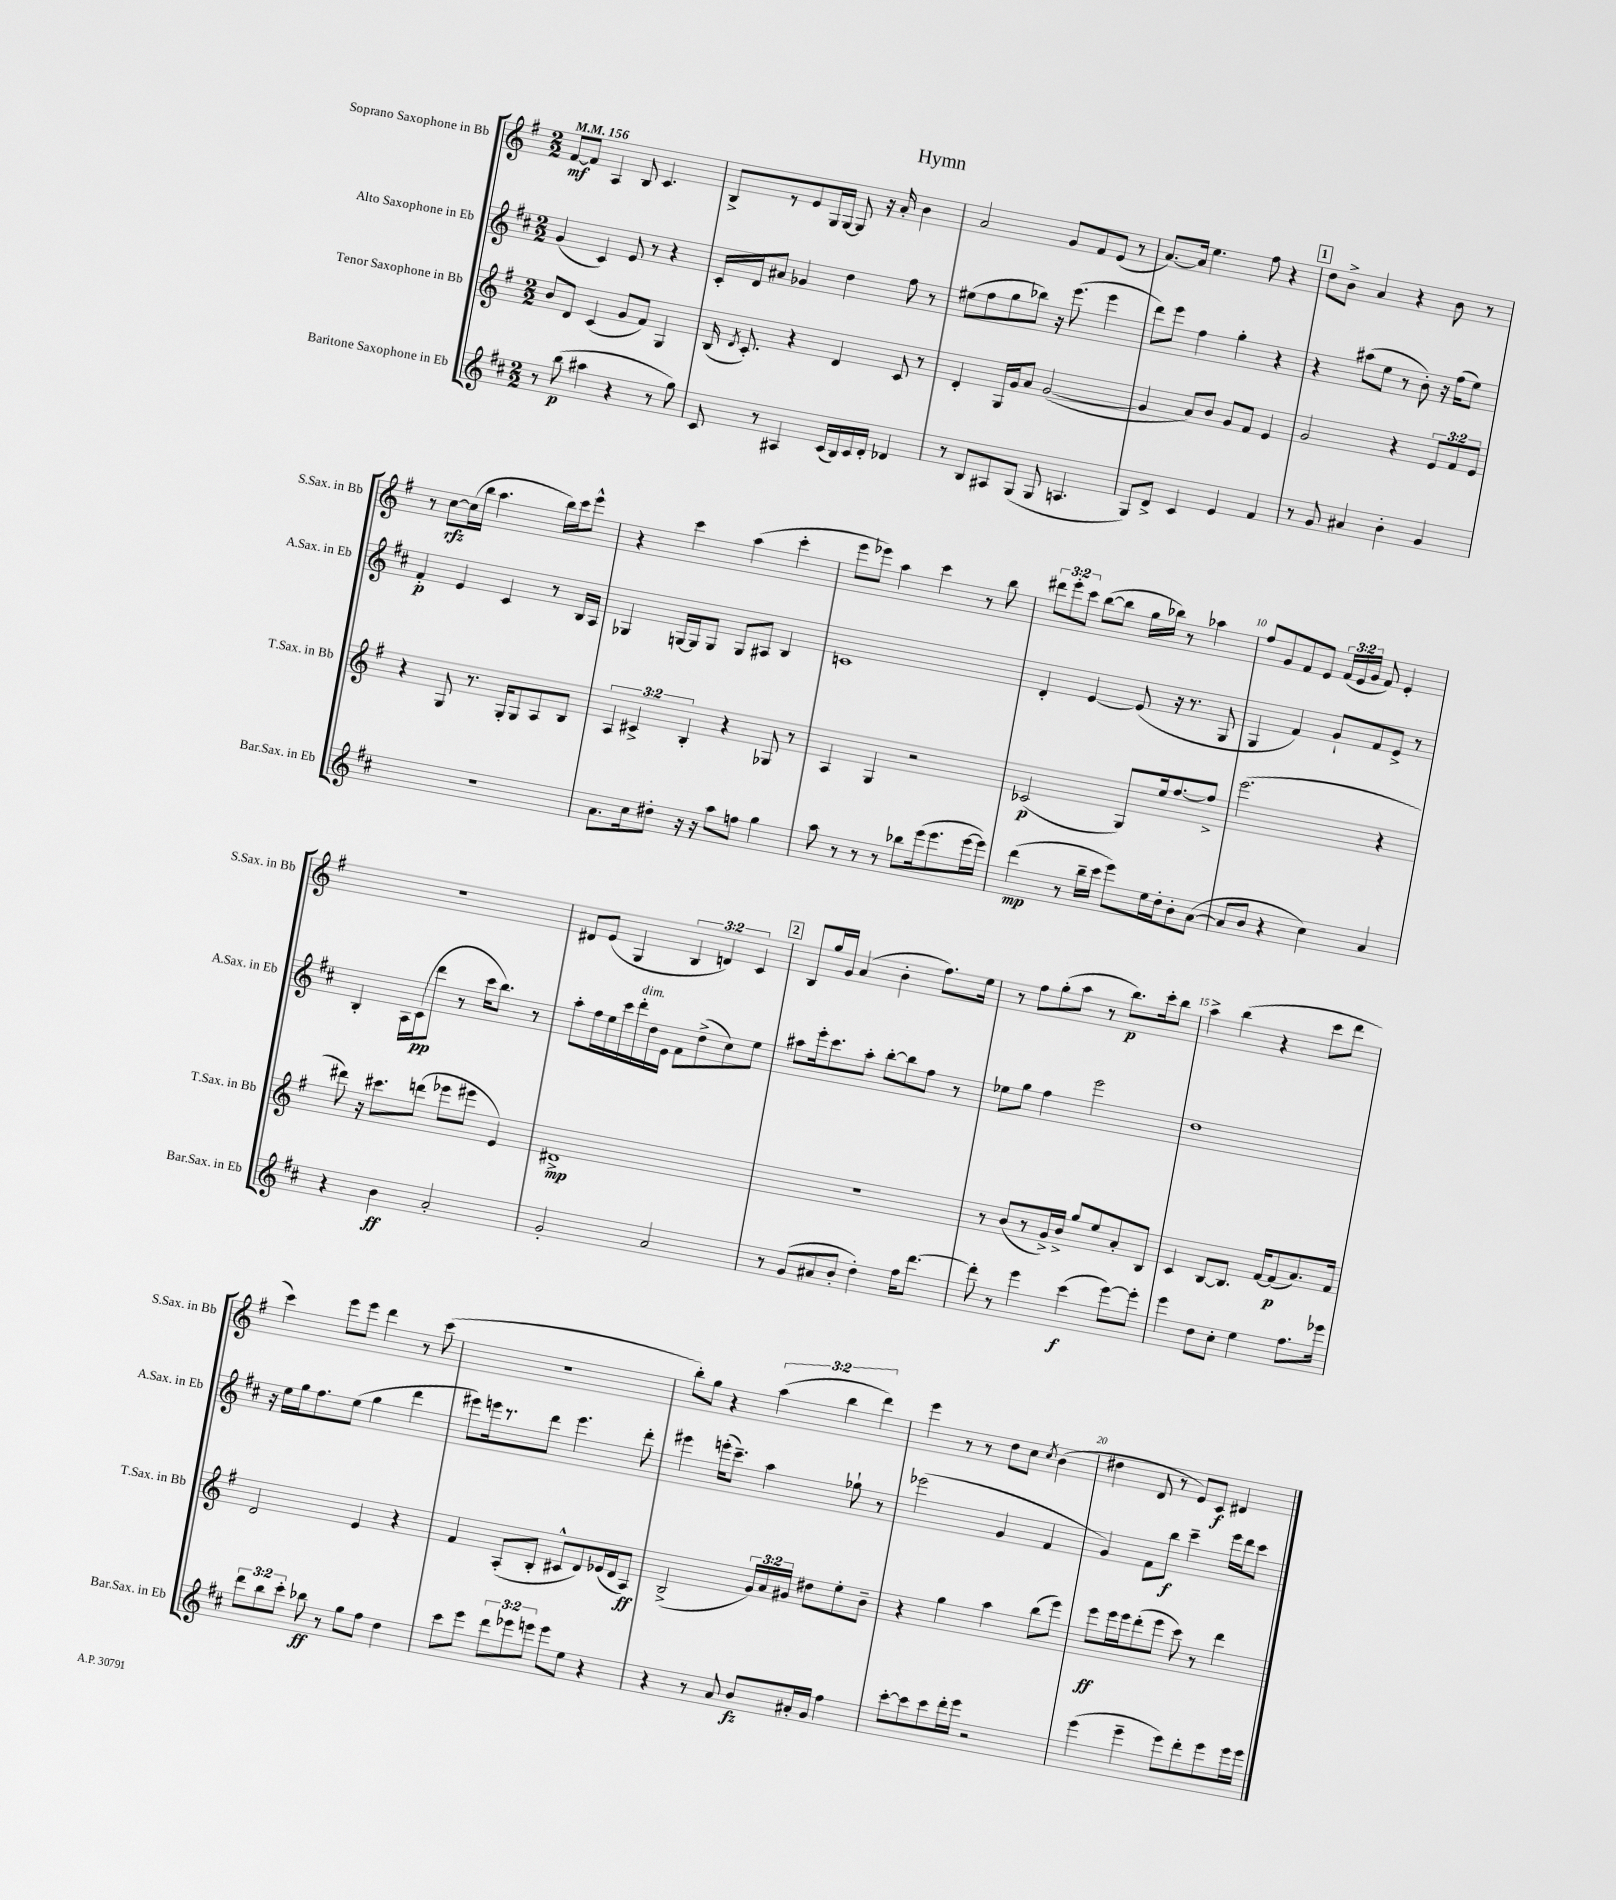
\header { title = "Hymn" }
<<
\new StaffGroup <<
\new Staff = "s0" \with { instrumentName = "Soprano Saxophone in Bb" shortInstrumentName = "S.Sax. in Bb" } {
    \clef treble \key g \major \numericTimeSignature \time 2/2 \override Staff.TupletNumber.text = #tuplet-number::calc-fraction-text \tempo 4 = 156
    \autoBeamOff fis'8[~\mf fis'8] a4 b8 c'4. |
    b8[-> r8 e'8 g16 g16]~ g8 r16 a'16-. b'4 |
    a'2 g'8[ fis'8 e'8]( r8 |
    a'8.[~) a'16] e''4. fis''8 r4 |
    \mark \markup { \box "1" } d''8[ b'8]-> a'4 r4 b'8 r8 |
    r8 c''8[~\rfz c''16( b''16] a''4. b''16[) c'''16 e'''8]-^ |
    r4 c'''4 a''4( c'''4-. |
    e'''8[ ees'''8]) a''4 c'''4 r8 b''8 |
    \tuplet 3/2 { dis'''8[ e'''8-. c'''8] } b''8[~( b''8] g''16[ bes''16]) r8 aes''4 |
    fis''8[ g'8 fis'8 e'8] \tuplet 3/2 { fis'16[( e'16 g'16] } fis'8) e'4-. |
    r1 |
    dis'8[ e'8]( g4 \tuplet 3/2 { b4 d'4) c'4 } |
    \mark \markup { \box "2" } b8[ g''16 g'16] a'4( b'4-. fis''8.[) e''16] |
    r8 fis''8[ g''8-.( a''8] r8 b''8.[\p) c'''16-. b''8] |
    a''4-> b''4( r4 c'''8[ d'''8] |
    c'''4) e'''8[ e'''8] d'''4 r8 c'''8( |
    r1 |
    b''8[-.) g''8] r4 \tuplet 3/2 { a''4( b''4 d'''4) } |
    e'''4 r8 r8 d''8[ c''8] \acciaccatura { c''8 } b'4( |
    dis''4 d'8 r8 e'8[) c'8]\f dis'4 \bar "|." |
}
\new Staff = "s1" \with { instrumentName = "Alto Saxophone in Eb" shortInstrumentName = "A.Sax. in Eb" } {
    \clef treble \key d \major \numericTimeSignature \time 2/2
    \autoBeamOff g'4( cis'4) e'8 r8 r4 |
    cis'16[-. d'16 ais'8] ges'4 d''4 fis''8 r8 |
    eis''8[( fis''8 g''8 bes''8]) r16 e'''8.( e'''4 |
    d'''8[) e'''8] fis''4 g''4-. r4 |
    \mark \markup { \box "1" } r4 ais''8[( e''8] r8 b'8-.) r16 fis''16[( e''8]) |
    fis'4-.\p e'4 cis'4 r8 b16[ a16] |
    ges4 g16[~ g16 g8] g8[ ais8] b4 |
    c'1 |
    d'4-. e'4~ e'8( r16 r8. g8 |
    g4 fis'4) g'8[-! fis'8 e'8]-> r8 |
    b4-. a16[ cis'16\pp( d'''8] r8 cis'''16[ b''8.]) r8 |
    a''8[-. fis''16 e''16 cis'''16 d'''16-.^\markup { \italic "dim." } d''16 e'16] fis'8[ d''8->( cis''8) e''8] |
    \mark \markup { \box "2" } ais''8[ e'''16-. cis'''8. ais''8]-. b''8[~-. b''8 fis''8] r8 |
    ees''8[ g''8] fis''4 e'''2 |
    d''1 |
    r16 e''16[ g''16 fis''8. e''8]( g''4 d'''4 |
    eis'''8[) e'''16 r8. d'''8] e'''4. d'''8-. |
    eis'''4 e'''16[-.( cis'''8.]--) a''4 ges''8-! r8 |
    ees'''2( g'4 fis'4 |
    g'4) fis'8[ b''8]\f cis'''4-- e'''16[ d'''16 cis'''8] \bar "|." |
}
\new Staff = "s2" \with { instrumentName = "Tenor Saxophone in Bb" shortInstrumentName = "T.Sax. in Bb" } {
    \clef treble \key g \major \numericTimeSignature \time 2/2 \override Staff.TupletNumber.text = #tuplet-number::calc-fraction-text
    \autoBeamOff b'8[ d'8] c'4( g'8[ fis'8]) g4 |
    b16( \acciaccatura { d'8 } c'8.-.) r4 d'4 c'8 r8 |
    d'4-. g16[ g'16 a'8] g'2~( |
    g'4 a'8[) b'8] g'8[ fis'8] e'4 |
    \mark \markup { \box "1" } g'2 r4 \tuplet 3/2 { e'8[ fis'8 e'8] } |
    r4 g8 r8. g16[-. g8 a8 b8] |
    \tuplet 3/2 { a4 cis'4-> b4-. } r4 ges8 r8 |
    a4 g4 r2 |
    ces'2\p( g8[) e''16 fis''8.~ fis''8]-> |
    e'''2.( r4 |
    dis'''8) r16 cis'''8.[ d'''8]( ees'''8[ eis'''8] e'4) |
    dis'1->\mp |
    \mark \markup { \box "2" } r1 |
    r8 b'8[( r8 g'16->) b'16]-> g''8[ e''8 a'8-. b8] |
    c'4 b8[~ b8.] fis'16[~ fis'8\p( a'8.) fis'16] |
    d'2 e'4 r4 |
    fis'4 a8[-.( b8]-. cis'8[-^ d'8) ees'16( d'16 a8]\ff) |
    b2->( \tuplet 3/2 { g'16[) a'16 gis'16] } dis''8[ e''8-. b'8]-- |
    r4 g''4 a''4 b''8[( e'''8]) |
    e'''8[\ff e'''16 e'''16 d'''8-.( e'''8] c'''8) r8 d'''4 \bar "|." |
}
\new Staff = "s3" \with { instrumentName = "Baritone Saxophone in Eb" shortInstrumentName = "Bar.Sax. in Eb" } {
    \clef treble \key d \major \numericTimeSignature \time 2/2 \override Staff.TupletNumber.text = #tuplet-number::calc-fraction-text
    \autoBeamOff r8 b''8\p( ais''4 r4 r8 g''8) |
    cis'8 r8 ais4 cis'16[( b16) cis'16 d'16]-. des'4 |
    r8 b8[ ais8 g8]( g8 a4. |
    g8[) d'8]-> cis'4 e'4 fis'4 |
    \mark \markup { \box "1" } r8 g'8 ais'4 b'4-. g'4 |
    R1 |
    a'8.[ cis''16 dis''8]-. r16 r16 a''8[ f''8] g''4 |
    a''8 r8 r8 r8 bes''8[ e'''16( e'''8. e'''16~ e'''16]) |
    d'''4\mp( r8 b''16[-- cis'''16] e'''8[) e''16 d''16-. b'8-. a'8]~( |
    a'8[ b'8] r4 cis''4) a'4 |
    r4 b'4\ff a'2-. |
    g'2-. a'2 |
    \mark \markup { \box "2" } r8 g'8[( ais'8 b'8]-. d''4-.) fis''16[ d'''8.]~ |
    d'''8-. r8 e'''4 cis'''4\f( e'''8[~) e'''8]-. |
    e'''4 d''8[ cis''8]-. e''4 fis''8.[ ees'''16] |
    \tuplet 3/2 { d'''8[ b''8 cis'''8]-. } bes''8\ff r8 g''8[ fis''8] d''4 |
    cis'''8[ e'''8] \tuplet 3/2 { d'''8[ ees'''8 e'''8] } e'''8[ e''8] r4 |
    r4 r8 a'8 b'8[\fz ais'16-. g'16] fis''4 |
    cis'''8[~-. cis'''8 cis'''8 d'''16-. e'''16] r2 |
    e'''4( e'''4-- e'''8[) d'''8-. e'''8 e'''16 e'''16] \bar "|." |
}
>>
>>
\layout { \context { \Score \override BarNumber.break-visibility = ##(#f #t #t) barNumberVisibility = #(every-nth-bar-number-visible 5) } }
